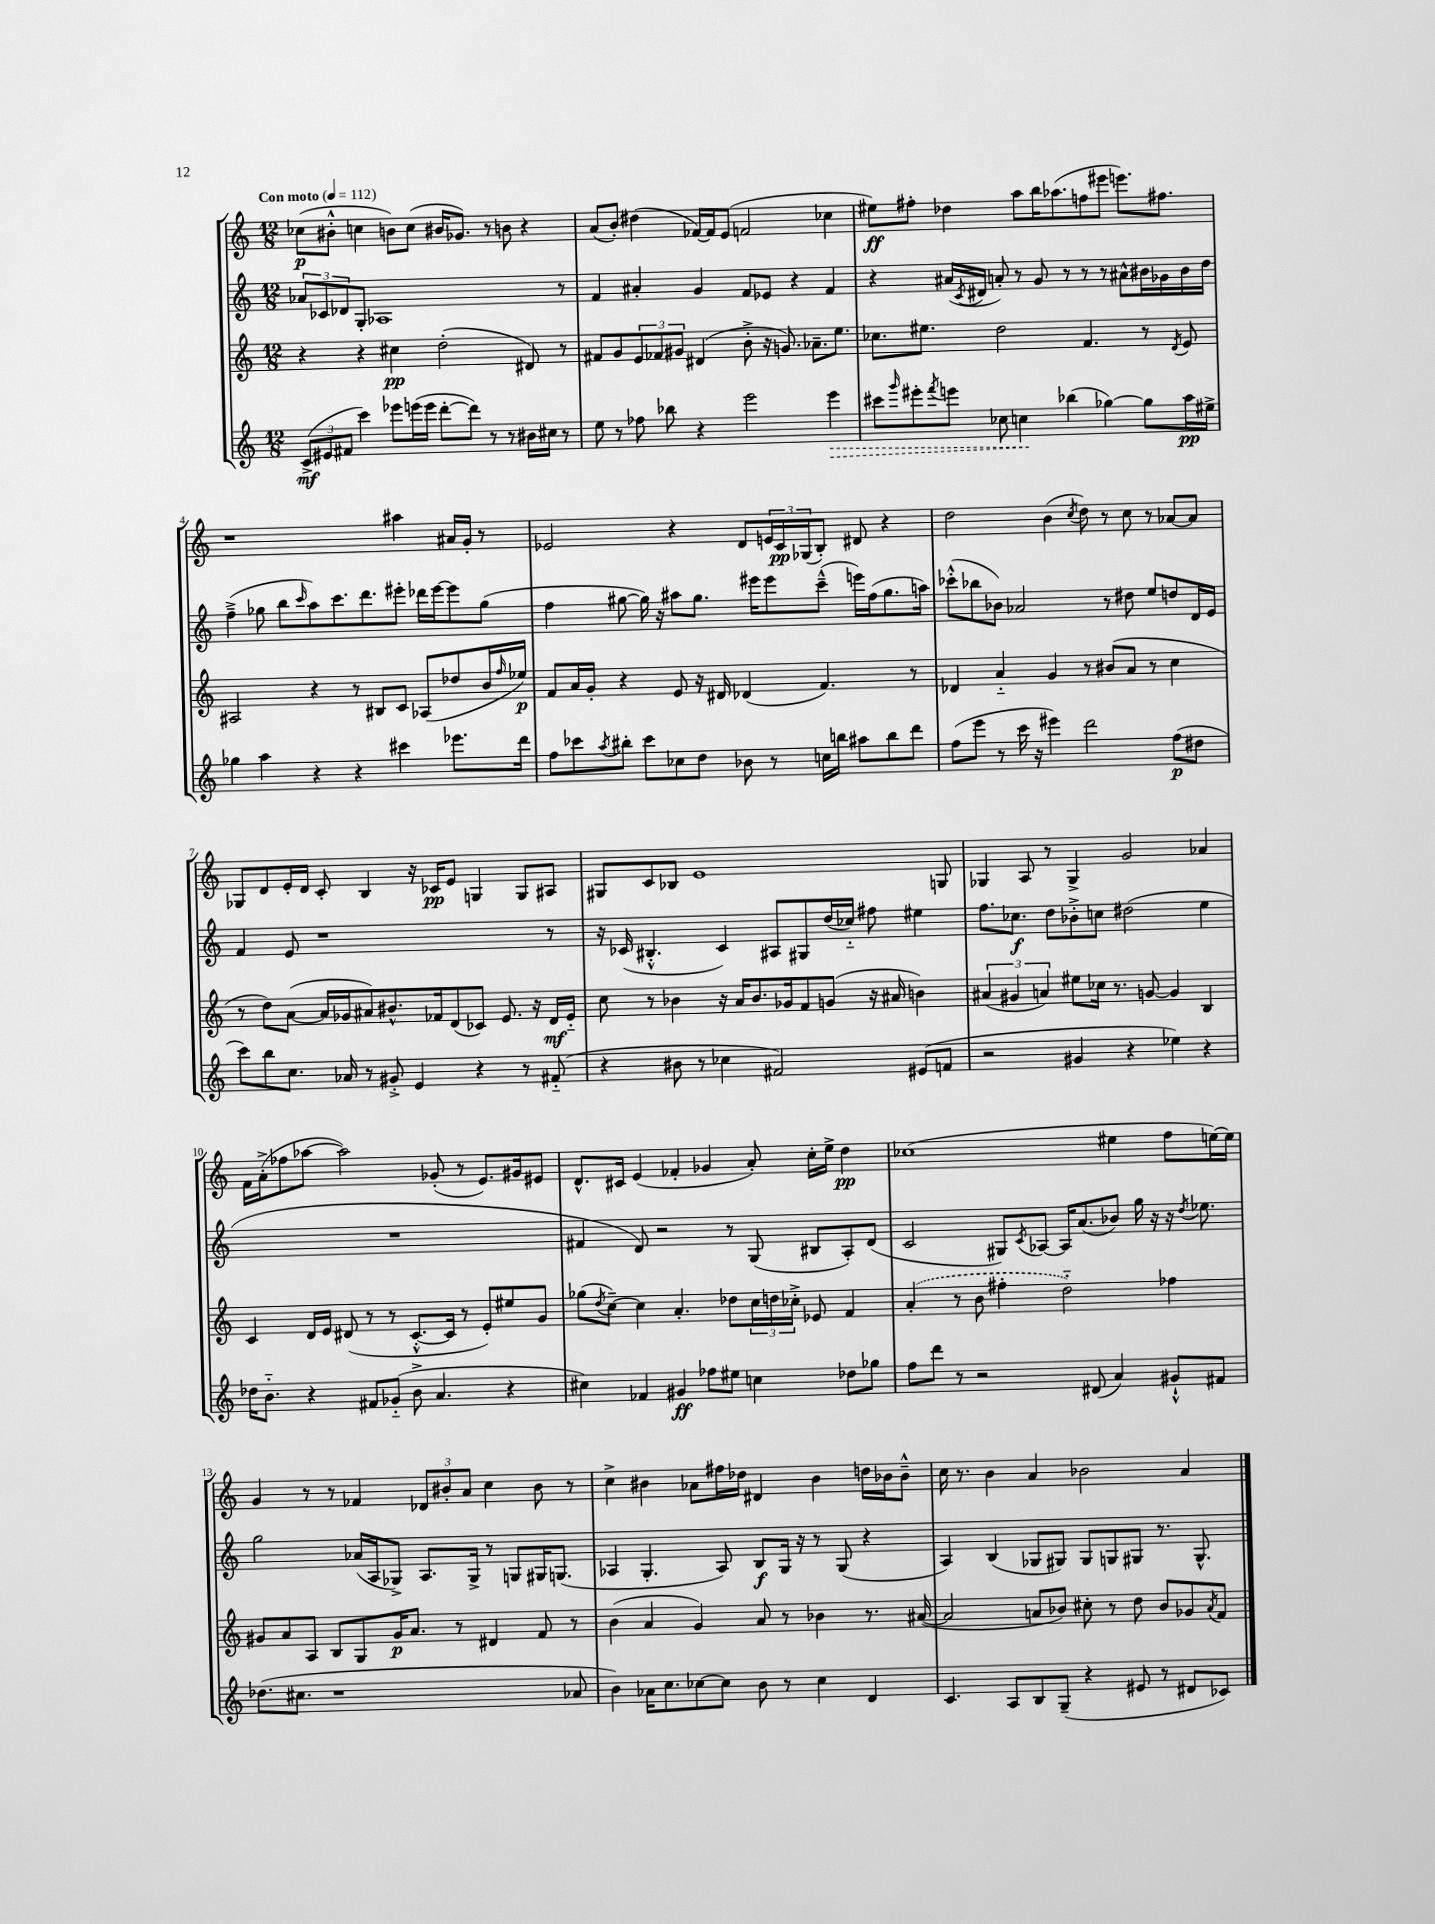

**kern	**kern	**kern	**kern
*staff4	*staff3	*staff2	*staff1
*clefG2	*clefG2	*clefG2	*clefG2
*k[]	*k[]	*k[]	*k[]
*M12/8	*M12/8	*M12/8	*M12/8
*MM112	*MM112	*MM112	*MM112
(12c^	4r	12a-	(8cc-
12e#	.	12c-	.
.	.	.	8b#'^^
12f#	.	12d-	.
4ccc)	4r	8G'	4cc
.	.	1A-	.
8eee-	4cc#	.	8b)
(16eee	.	.	(8cc
16eee	.	.	.
[8ddd'	(2dd'	.	16b#
.	.	.	8.g-)
8ddd])	.	.	.
8r	.	.	8r
8r	.	.	8b
16b#	8d#)	.	4r
16cc#	.	.	.
8r	8r	8r	.
=	=	=	=
8ee	8f#	4f	(8a
8r	8g	.	8b')
8ff-	12e	4a#'	(4dd#
.	12f-	.	.
8bb-	.	.	.
.	12g#	.	.
4r	(4d#	4g	[16f-)
.	.	.	16f-]
.	.	.	(8e
2eee	8b'^	8f	2f
.	16r	8e-	.
.	8.g)	.	.
.	.	4r	.
.	8.a-~	.	.
4eee	.	4f	4cc-
.	8.ee	.	.
=	=	=	=
8ccc#	8.cc-	4r	8ee#)
16qqggg	.	.	.
8eee#'	.	.	8ff#'
.	8.ee#	.	.
8qfff	.	.	.
8eee	.	(16a#	4dd-
.	.	8qc	.
.	.	16d#	.
8cc-	2dd	8a')	.
4cc	.	8r	8aa
.	.	8g	16bb
.	.	.	(8.aa-
(4bb-	.	8r	.
.	4.f	8r	8ff
[4gg-)	.	8r	8eee#
.	.	8a#^^	8.eee)
8gg-]	8r	16b#	.
.	.	16g-	8.ff#
.	8qd	.	.
16aa	8e	16b#	.
16ee#^	.	16dd	.
=	=	=	=
4gg-	2A#	(4ff~^	1r
4aa	.	8gg-	.
.	.	8bb	.
.	.	16qqccc	.
4r	4r	8aa)	.
.	.	8.ccc	.
4r	8r	.	.
.	.	8.ddd	.
.	8B#	.	.
4ccc#	8c	8eee#'	4aa#
.	(8A-	16ddd-	.
.	.	[16eee#	.
8.eee-	8dd-	8eee#]	16a#
.	.	.	16g'
.	16b	(8gg-	8r
.	16qqff	.	.
16ddd	16ee-)	.	.
=	=	=	=
8ff	8f	4ff	2e-
8ccc-	16a	.	.
.	16g'	.	.
8qaa	.	.	.
8bb#'	4r	[8gg#	.
8ccc-	.	16gg#])	.
.	.	16r	.
8cc-	8e	8aa#	4r
8dd	16r	8.gg#	.
.	16d#	.	.
8b-	(4d-	.	8d
.	.	16eee#	.
8r	.	8eee#	24e
.	.	.	24c
.	.	.	(24G-
16cc	4.f)	(8ccc~^^	8B')
16bb	.	.	.
8aa#	.	16eee)	8d#
.	.	(16ff	.
8bb	.	8.gg#	4r
8ddd	8r	.	.
.	.	16aa)	.
=	=	=	=
(8ff	4d-	(8ccc-'^^	2dd
8eee	.	8bb-	.
8r	4a'~	8b-)	.
16ccc	.	2a-	.
16r	.	.	.
4eee#)	4g	.	(4b
.	.	.	8qcc
2ddd	8r	.	8dd)
.	(8b#	8r	8r
.	8a	8dd#	8cc
.	8r	8ee	8r
(8ff	4cc	8dd	[8a-
8dd#	.	16d	8a-]
.	.	16e	.
=	=	=	=
8ccc)	8r	4f	8G-
8bb	8dd)	.	8d
8.cc	([8a	8e	16e'
.	.	.	16d
.	16a]	1r	8c'
16a-	16g-	.	.
8r	8a#)	.	4B
8g#'^	8.b#^^	.	.
4e	.	.	16r
.	16f-	.	16c-
.	(8d	.	8e
4r	8c-)	.	4G
.	8.e	.	.
8r	.	.	8G
.	16r	.	.
(8f#'~	16d	8r	8A#
.	16e'~	.	.
=	=	=	=
4r	8cc	16r	8G#
.	.	(16c-	.
.	8r	4.B#'^^	8c
8b#	4b-	.	8B-
8r	.	.	1e
4cc-	16r	4c-)	.
.	16a	.	.
.	8.b-	.	.
2f#)	.	8A#	.
.	16g-	.	.
.	8f	8G#	.
.	(8g	(16dd	.
.	.	16cc-'~)	.
.	16r	8ff#	.
.	16a#	.	.
(8e#	4b)	4ee#	.
8f	.	.	8G
=	=	=	=
2r	(6a#	8.ff	4G-
.	6g#	.	.
.	.	8.cc-	.
.	.	.	8A
.	6a)	.	.
.	.	8dd	8r
4g#	8ee#	8b-'^	4G-^
.	16cc-	8cc	.
.	8.r	.	.
4r	.	(2dd#	2g
.	[8g	.	.
4ee-)	4g]	.	.
4r	4B	4ee	4a-
=	=	=	=
16dd-	4c	1.r	16f
8.b'~	.	.	(16a'^
.	.	.	8ff-
4r	16d	.	[8aa-
.	16e	.	.
.	(8d#	.	2aa-])
8f#	8r	.	.
(8g-'~	8r	.	.
8b^	[8.c'^^	.	.
4.a	.	.	(8g-'
.	16c]	.	.
.	8r	.	8r
.	8e')	.	8.e)
4r	8ee#	.	.
.	.	.	16g#
.	8g	.	8e#
=	=	=	=
4cc#)	(8gg-	4f#	8.d^^
.	8qdd	.	.
.	[8cc~)	.	.
.	.	.	16c#
4f-	4cc]	8d)	(4e
.	.	2r	.
4g#	4.a'	.	4f-'
8ff-	.	.	4g-
8ee#	8dd-	8r	.
4cc	24cc	(8G	8a')
.	24dd	.	.
.	24cc-'^	.	.
.	8e-	8B#	16cc'
.	.	.	16ee^
8dd-	4f	8A')	4dd
8gg-	.	(8d	.
=	=	=	=
8ff	(4a'	2c	(1cc-
8ddd	.	.	.
8r	8r	.	.
2r	8b	.	.
.	4ff#'	8G#)	.
.	.	8qc	.
.	.	[8A-	.
.	2dd'~)	16A-]	.
.	.	(8.a	.
(8d#	.	.	.
4a)	.	8b-)	4ee#
.	.	16gg	.
.	.	16r	.
8g#`^^	4ff-	16r	8ff
.	.	8qdd	.
.	.	8.ee-	.
8f#	.	.	[16ee)
.	.	.	16ee]
=	=	=	=
(8.dd-	8g#	2gg	4g
.	8a	.	.
8.cc#	.	.	.
.	8A	.	8r
1r	8B	.	8r
.	8G	(16a-	4f-
.	.	16A	.
.	16g#	8G-^)	.
.	8.a	.	.
.	.	8.A	12d-
.	.	.	12b#'
.	8r	.	.
.	.	.	12a
.	.	16G-^	.
.	4d#	8r	4cc
.	.	8G	.
.	8f	16G#	8b#
.	.	(8.G	.
8a-	8r	.	8r
=	=	=	=
4b)	(4b	4A-	4cc^
16a-	4a	4.G'	4b#
8.cc	.	.	.
[8cc-	4g)	.	8a-
8cc-]	.	8A-)	16ff#
.	.	.	16dd-
8b	8a	8B	4d#
8r	8r	16G	.
.	.	16r	.
4cc-	4b-	8r	4b#
.	.	(8G	.
4d	8.r	4r	16dd
.	.	.	16b-
.	.	.	8b-~^^
.	([16a#	.	.
=	=	=	=
4.c	2a#]	4A)	16cc
.	.	.	8.r
.	.	(4B	4b
8A	.	.	.
8B	8a	8G-	4a
(8G~	8b-)	8G#)	.
4r	8cc#'	8G#	2b-
.	8r	8G	.
8e#	8dd	8G#	.
8r	8b-	8.r	.
8d#	8g-	.	4a
.	.	8.G#^^	.
.	8qa	.	.
8c-)	8f	.	.
==	==	==	==
*-	*-	*-	*-
